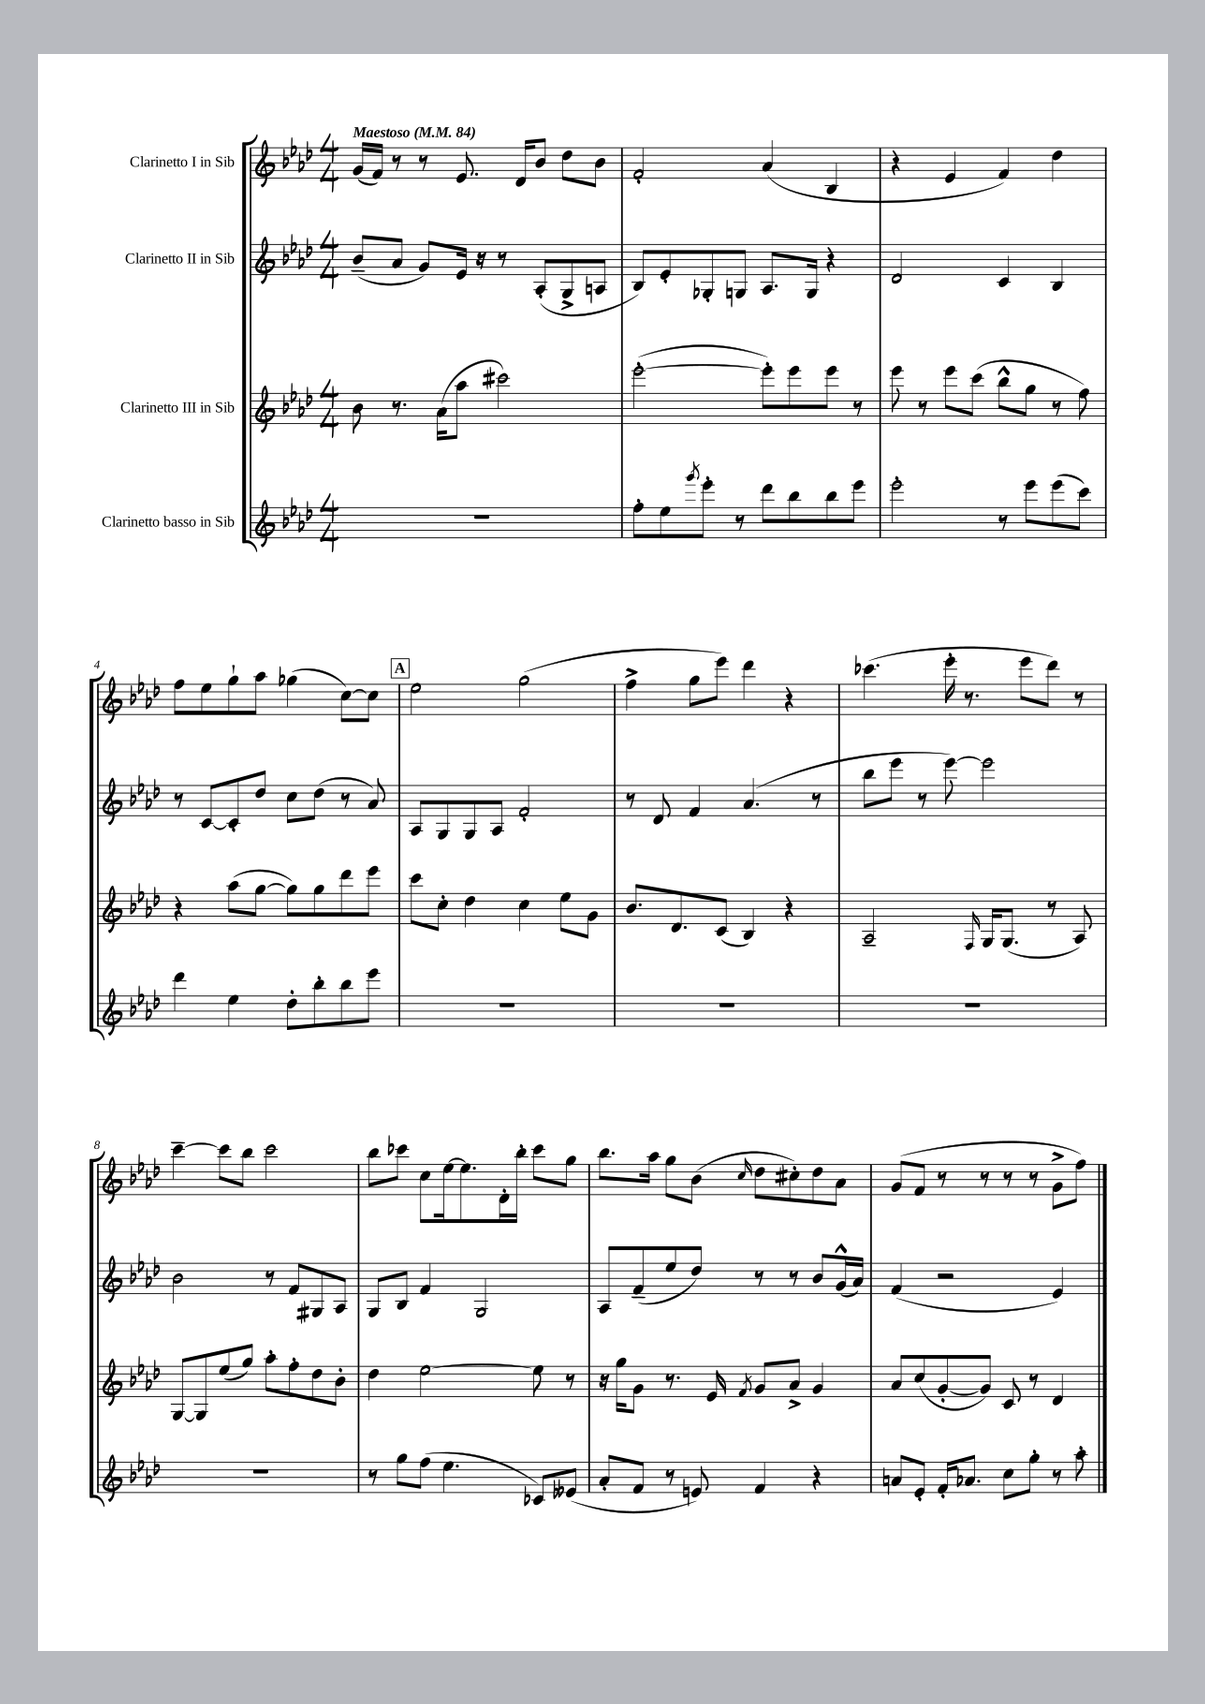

**kern	**kern	**kern	**kern
*staff4	*staff3	*staff2	*staff1
*clefG2	*clefG2	*clefG2	*clefG2
*k[b-e-a-d-]	*k[b-e-a-d-]	*k[b-e-a-d-]	*k[b-e-a-d-]
*M4/4	*M4/4	*M4/4	*M4/4
*MM84	*MM84	*MM84	*MM84
1r	8b-	(8b-~	(16g
.	.	.	16f)
.	8.r	8a-	8r
.	.	8g)	8r
.	(16a-	.	.
.	8aa-	16e-	8.e-
.	.	16r	.
.	2ccc#)	8r	.
.	.	.	16d-
.	.	(8A-'	8b-
.	.	8G^	8dd-
.	.	8A	8b-
=	=	=	=
8ff'	([2eee-'	8B-)	2f'
8ee-	.	8e-'	.
8qggg	.	.	.
8eee-'	.	8G-'	.
8r	.	8G	.
8ddd-	8eee-'])	8.A-	(4a-
8bb-	8eee-	.	.
.	.	16G	.
8bb-	8eee-	4r	4B-
8eee-	8r	.	.
=	=	=	=
2eee-'	8eee-	2d-	4r
.	8r	.	.
.	8eee-	.	4e-
.	(8ccc	.	.
8r	8bb-^^	4c	4f)
8eee-	8gg	.	.
(8eee-	8r	4B-	4dd-
8ccc)	8ff)	.	.
=	=	=	=
4ddd-	4r	8r	8ff
.	.	[8c	8ee-
4ee-	(8aa-	8c']	8gg`
.	[8gg	8dd-	8aa-
8dd-'	8gg])	8cc	(4gg-
8bb-'	8gg	(8dd-	.
8bb-	8ddd-	8r	[8cc)
8eee-	8eee-	8a-)	8cc]
=	=	=	=
1r	8ccc	8A-	2ee-
.	8cc'	8G	.
.	4dd-	8G	.
.	.	8A-	.
.	4cc	2f'	(2gg
.	8ee-	.	.
.	8g	.	.
=	=	=	=
1r	8.b-	8r	4ff^
.	.	8d-	.
.	8.d-	.	.
.	.	4f	8gg
.	(8c	.	8eee-)
.	4B-)	(4.a-	4ddd-
.	4r	.	4r
.	.	8r	.
=	=	=	=
1r	2A-~	8bb-	(4.ccc-
.	.	8eee-	.
.	.	8r	.
.	.	[8eee-)	16eee-'
.	.	.	8.r
.	16qqF	.	.
.	16G	2eee-]	.
.	(8.G	.	.
.	.	.	8eee-
.	8r	.	8ddd-)
.	8A-)	.	8r
=	=	=	=
1r	[8G	2b-	[4ccc~
.	8G]	.	.
.	(8ee-	.	8ccc]
.	8gg)	.	8bb-
.	8aa-'	8r	2ccc
.	8ff'	8f	.
.	8dd-	8G#	.
.	8b-'	8A-	.
=	=	=	=
8r	4dd-	8G	8bb-
8gg	.	8B-	8ccc-
(8ff	[2ee-	4f	8cc
4.ee-	.	.	[16ee-
.	.	.	8.ee-]
.	.	2G	.
.	.	.	16d-'
.	.	.	16bb-'
8c-)	8ee-]	.	8ccc-
(8e--	8r	.	8gg
=	=	=	=
8a-'	16r	8A-	8.bb-
.	16gg	.	.
8f	8g	(8f~	.
.	.	.	16aa-
8r	8.r	8ee-	8gg
8e)	.	8dd-)	(8b-
.	16e-	.	.
.	8qf	.	16qqcc
4f	8g	8r	8dd-
.	8a-^	8r	8cc#')
4r	4g	8b-	8dd-
.	.	(16g^^	8a-
.	.	16a-)	.
=	=	=	=
8a	8a-	(4f	(8g
8e-'	(8cc	.	8f
16f'	[8g'	2r	8r
8.a-	.	.	.
.	8g])	.	8r
8cc	8c	.	8r
8gg'	8r	.	8r
8r	4d-	4e-)	8g^
8aa-'	.	.	8ff)
==	==	==	==
*-	*-	*-	*-
